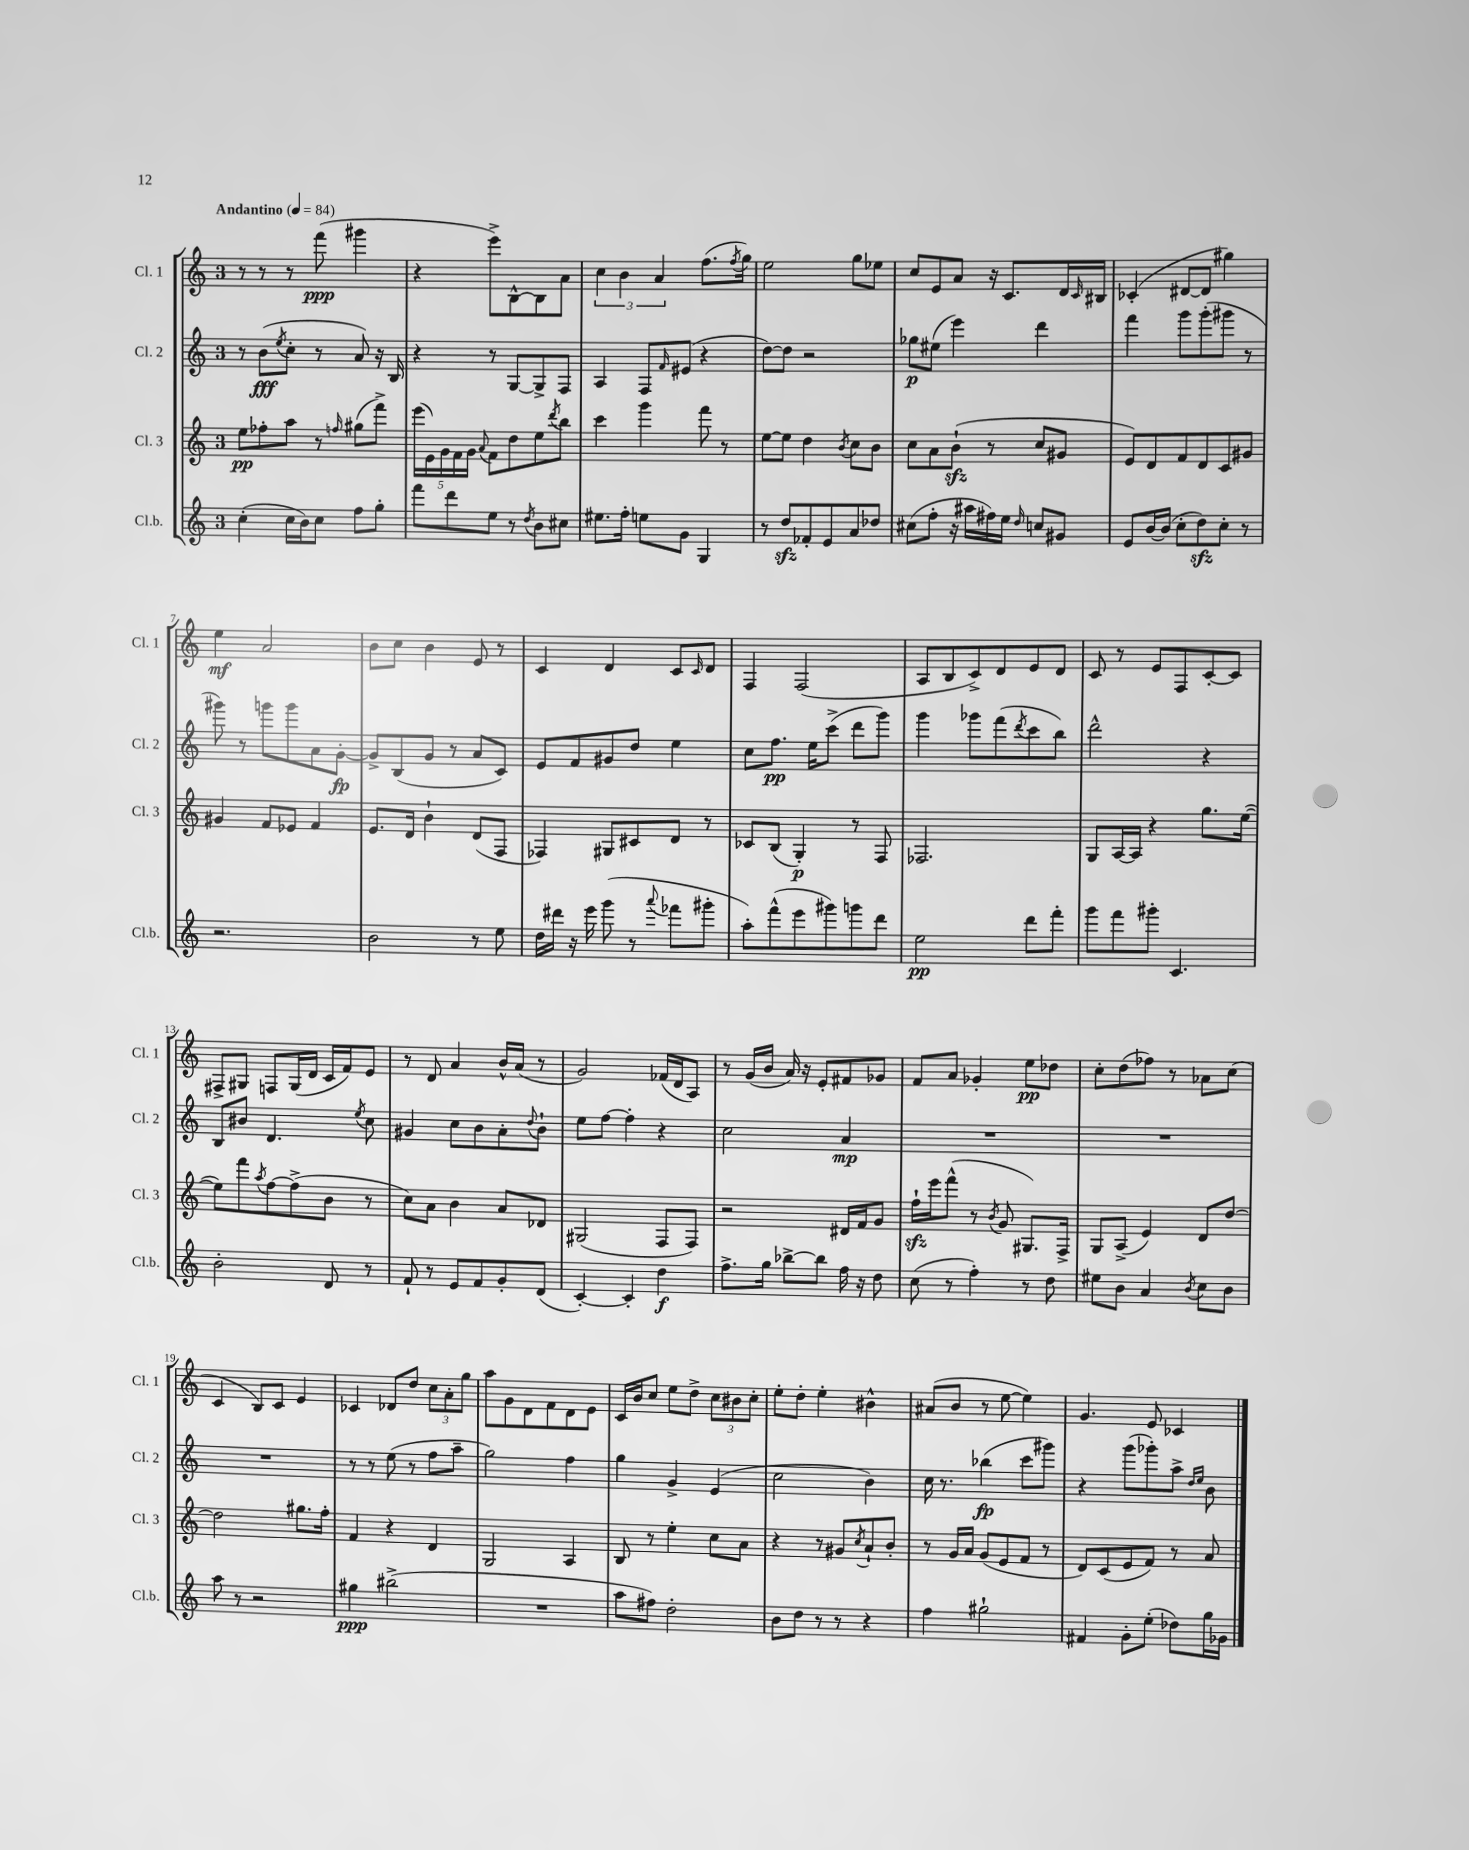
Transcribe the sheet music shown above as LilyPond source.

<<
\new StaffGroup <<
\new Staff = "s0" \with { instrumentName = "Cl. 1" shortInstrumentName = "Cl. 1" } {
    \clef treble \key c \major \once \override Staff.TimeSignature.style = #'single-digit \time 3/4 \tempo "Andantino" 4 = 84
    r8 r8 r8 f'''8\ppp( gis'''4 |
    r4 e'''8->) b8~-^ b8 a'8 |
    \tuplet 3/2 { c''4 b'4 a'4 } f''8.( \acciaccatura { f''8 } g''16) |
    e''2 g''8 ees''8 |
    c''8 e'8 a'8 r16 c'8. d'16 \grace { c'16 } bis16 |
    ces'4-.( dis'8~ dis'8 gis''4) |
    e''4\mf a'2 |
    b'8 c''8 b'4 e'8 r8 |
    c'4 d'4 c'8 \grace { c'16 } d'8 |
    f4 f2( |
    a8 b8 c'8->) d'8 e'8 d'8 |
    c'8 r8 e'8 f8 c'8~-. c'8 |
    fis8-> gis8 f8 gis16( d'16 c'16 f'16) e'8 |
    r8 d'8 a'4 b'16-^ a'16( r8 |
    g'2) fes'16( d'16 a8) |
    r8 g'16( b'16 a'16) r16 e'8-. fis'8 ges'8 |
    f'8 a'8 ges'4-. e''8\pp des''8 |
    c''8-. d''8( fes''8) r8 aes'8 c''8( |
    c'4 b8) c'8 e'4 |
    ces'4 des'8 d''8 \tuplet 3/2 { c''8 a'8-. g''8 } |
    a''8 g'8 d'8 f'8 d'8 e'8 |
    c'16 b'16 c''8 e''8 d''8-> \tuplet 3/2 { c''8 bis'8 c''8-. } |
    e''8-. d''8-. e''4-. bis'4-^ |
    ais'8( b'8 r8 e''8~ e''4) |
    g'4. e'8 ces'4 \bar "|." |
}
\new Staff = "s1" \with { instrumentName = "Cl. 2" shortInstrumentName = "Cl. 2" } {
    \clef treble \key c \major \once \override Staff.TimeSignature.style = #'single-digit \time 3/4
    r8 b'8\fff( \acciaccatura { e''8 } c''8-. r8 a'8) r16 b16 |
    r4 r8 g8~ g8-> f8 |
    a4 f8 \grace { f'16 } eis'8( r4 |
    d''8~) d''8 r2 |
    ges''8\p eis''8( e'''4) d'''4 |
    f'''4 g'''8 g'''8-.( gis'''8 r8 |
    gis'''8) r8 g'''8 g'''8 a'8 g'8~-.\fp |
    g'8-> b8( g'8 r8 a'8 c'8) |
    e'8 f'8 gis'8 d''8 e''4 |
    c''8 f''8.\pp e''16 c'''8->( d'''8 g'''8) |
    g'''4 ges'''8 f'''8( \acciaccatura { d'''8 } c'''8 b''8) |
    d'''2-^ r4 |
    b8 bis'8 d'4. \acciaccatura { e''8 } c''8 |
    gis'4 c''8 b'8 a'8-. \appoggiatura { d''8 } b'8-! |
    e''8 f''8~ f''4-. r4 |
    c''2 a'4\mp |
    R2. |
    R2. |
    R2. |
    r8 r8 e''8( r8 f''8 a''8-- |
    g''2) f''4 |
    g''4 g'4-> e'4( |
    c''2 b'4) |
    c''16 r8. bes''4\fp( c'''8 gis'''8) |
    r4 g'''8( ges'''8-.) a''8-> \grace { d''16 e''16 } b'8 \bar "|." |
}
\new Staff = "s2" \with { instrumentName = "Cl. 3" shortInstrumentName = "Cl. 3" } {
    \clef treble \key c \major \once \override Staff.TimeSignature.style = #'single-digit \time 3/4
    e''8\pp fes''8-. a''8 r8 \grace { f''16 } gis''8( f'''8->) |
    \tuplet 5/4 { e'''16( e'16) g'16 f'16 g'16 } \appoggiatura { a'8 } f'8 d''8 e''8 \acciaccatura { d'''8 } b''8 |
    c'''4 g'''4 f'''8 r8 |
    e''8~ e''8 d''4 \acciaccatura { b'8 } c''8 b'8 |
    c''8 a'8 b'8-!\sfz( r8 c''8 gis'8 |
    e'8) d'8 f'8 d'8 c'8 gis'8 |
    gis'4 f'8 ees'8 f'4 |
    e'8. d'16 b'4-! d'8( f8 |
    fes4) gis8 cis'8 d'8 r8 |
    ces'8 b8( g4-.\p) r8 f8 |
    fes2. |
    g8 a16~ a16 r4 g''8. e''16~( |
    e''8) f'''8 \acciaccatura { a''8 } f''8~ f''8->( b'8 r8 |
    c''8) a'8 b'4 a'8 des'8 |
    gis2( f8 f8) |
    r2 dis'16 f'16 g'8 |
    f''16-!\sfz e'''16 f'''8-^( r8 \acciaccatura { b'8 } g'8 gis8.) f16-> |
    g8 a8->( e'4) d'8 d''8~ |
    d''2 gis''8. f''16-. |
    f'4 r4 d'4 |
    g2 a4 |
    b8 r8 e''4-. c''8 a'8 |
    r4 r8 gis'8 \acciaccatura { c''8 } a'8-! b'8-. |
    r8 g'16 a'16 g'8( e'8 f'8 r8 |
    d'8) c'8( e'8 f'8) r8 a'8 \bar "|." |
}
\new Staff = "s3" \with { instrumentName = "Cl.b." shortInstrumentName = "Cl.b." } {
    \clef treble \key c \major \once \override Staff.TimeSignature.style = #'single-digit \time 3/4
    c''4-.( c''16 b'16) c''8 f''8 g''8-. |
    f'''8 d'''8 e''8 r8 \acciaccatura { d''8 } b'8 cis''8 |
    eis''8. f''16-. e''8 g'8 g4 |
    r8 d''8\sfz fes'8-. e'8 a'8 des''8 |
    cis''8( f''8-. r16 ais''16 fis''16) e''16 \grace { d''16 } c''8 gis'8 |
    e'8 b'16~ b'16( c''8-. d''8\sfz) c''8-. r8 |
    r2. |
    b'2 r8 e''8 |
    d''16 dis'''16 r16 e'''16 g'''8( r8 \appoggiatura { a'''8 } fes'''8 gis'''8-. |
    a''8-.) f'''8-^( e'''8 gis'''8) g'''8 d'''8 |
    e''2\pp d'''8 f'''8-. |
    g'''8 f'''8 gis'''8-. c'4. |
    b'2-. d'8 r8 |
    f'8-! r8 e'8 f'8 g'8-. d'8( |
    c'4~-.) c'4-. d''4\f |
    f''8.-> g''16 bes''8~-> bes''8 f''16 r16 d''8 |
    c''8( r8 f''4-.) r8 d''8 |
    eis''8 b'8 a'4 \acciaccatura { b'8 } c''8 b'8 |
    a''8 r8 r2 |
    gis''4\ppp bis''2->( |
    R2. |
    a''8 fis''8) d''2-. |
    b'8 d''8 r8 r8 r4 |
    f''4 gis''2-! |
    fis'4 g'8-. e''8-.( des''8) g''16 ges'16 \bar "|." |
}
>>
>>
